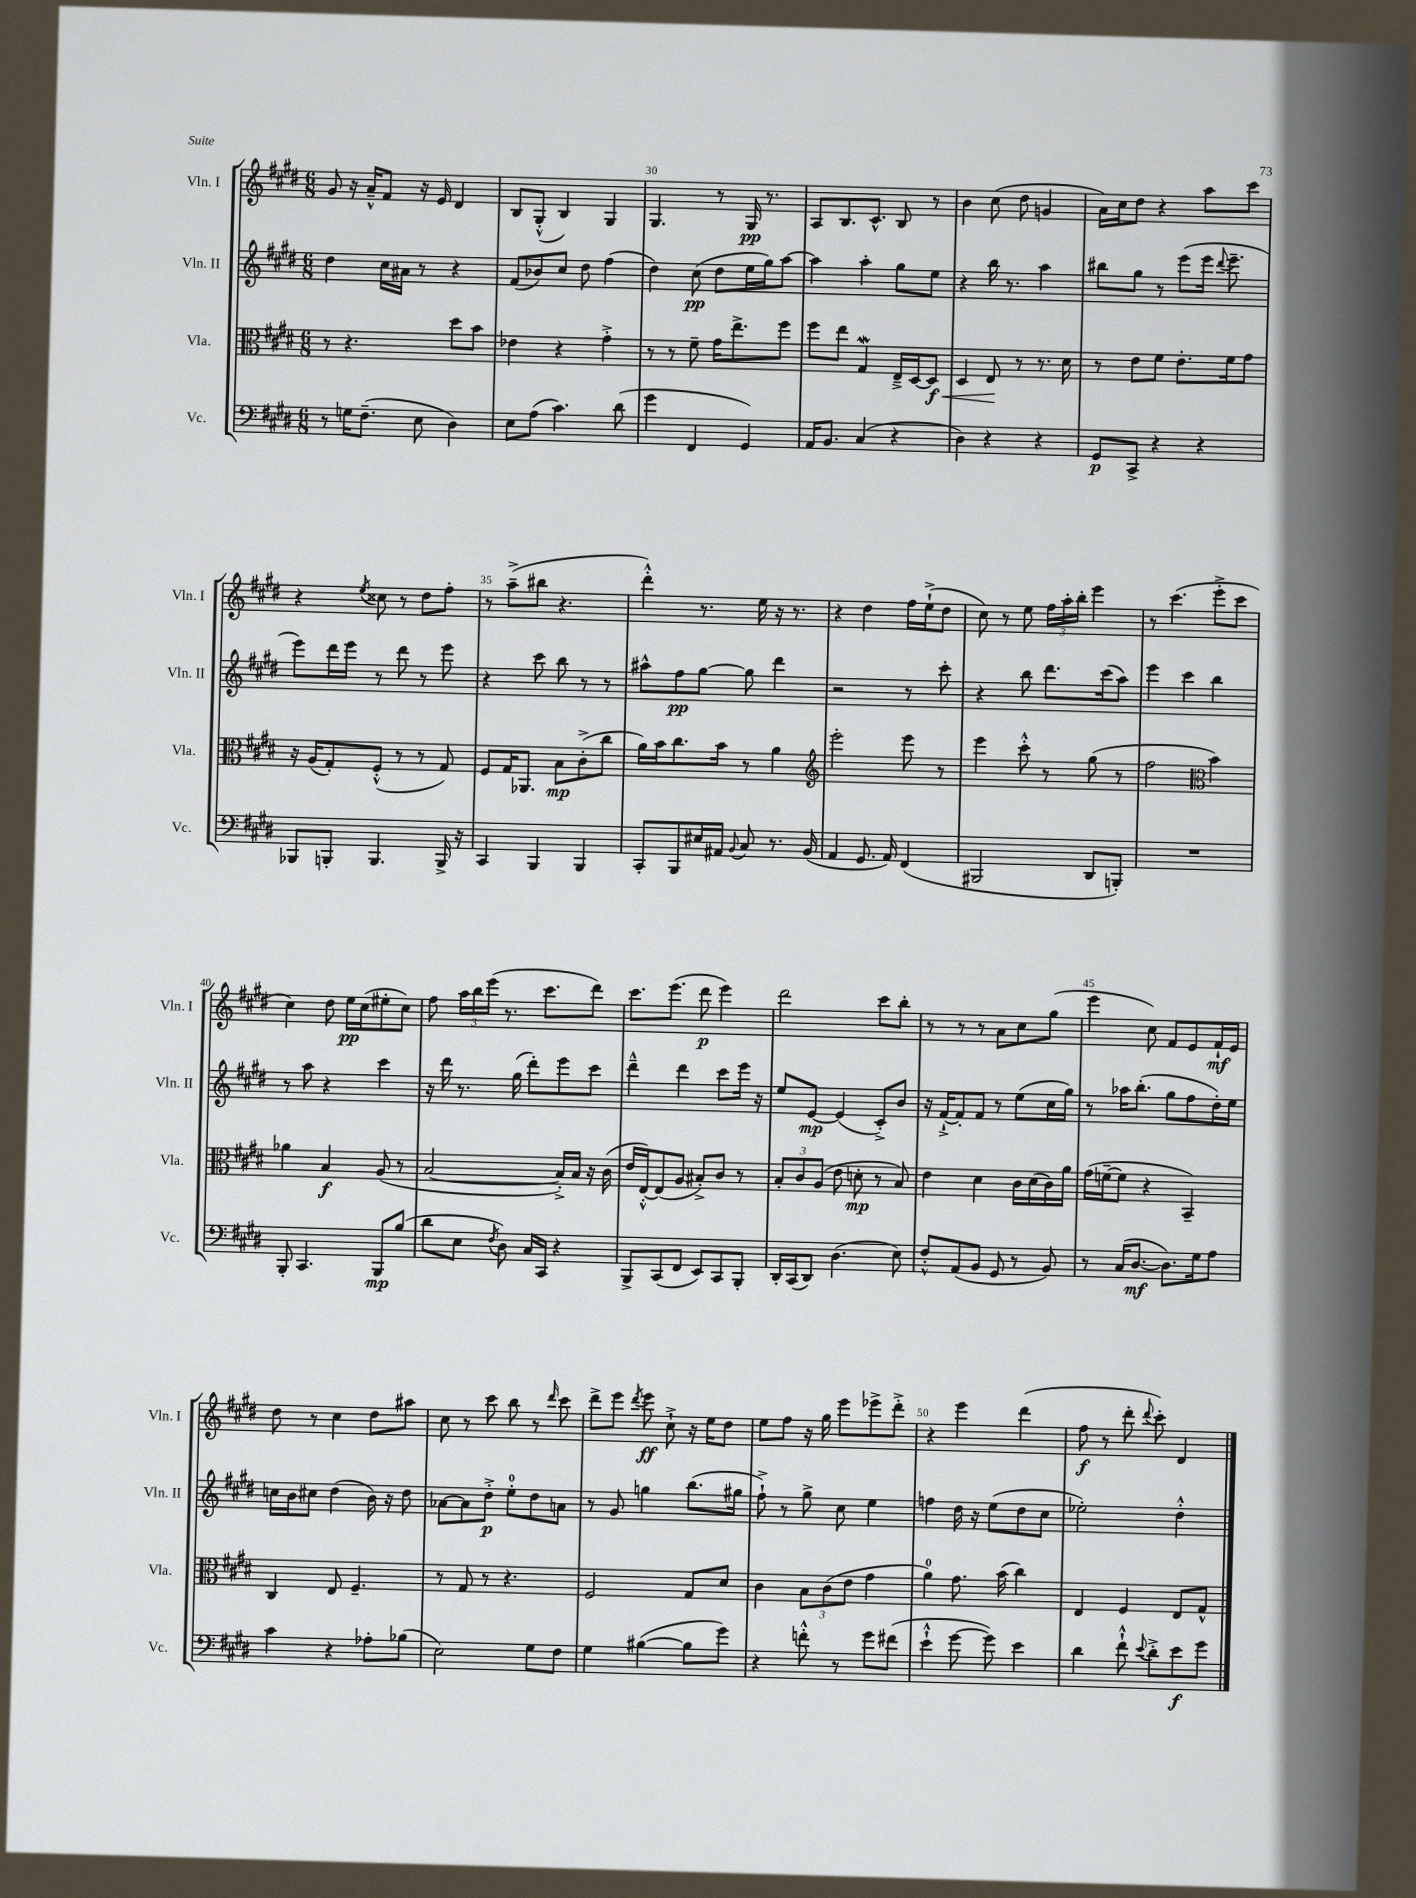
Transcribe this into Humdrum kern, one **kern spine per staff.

**kern	**kern	**kern	**kern
*staff4	*staff3	*staff2	*staff1
*clefF4	*clefC3	*clefG2	*clefG2
*k[f#c#g#d#]	*k[f#c#g#d#]	*k[f#c#g#d#]	*k[f#c#g#d#]
*M6/8	*M6/8	*M6/8	*M6/8
8r	8r	4dd#\	8g#/
16G\LK	4.r	.	16r
(8.F#~\J	.	.	16a~^^/LK
.	.	16cc#\LL	8f#/J
.	.	16a#\JJ	.
8E\	.	8r	16r
.	.	.	16e/
4D#\)	8dd#\L	4r	4d#/
.	8b\J	.	.
=	=	=	=
8E\L	4e-\	(8f#/L	8B/L
(8A\J	.	8b-/)	(8G#'^^/J
4.c#\)	4r	8cc#/J	4B/)
.	.	8dd#\	.
.	4g#'^\	(4ff#\	4G#/
(8d#\	.	.	.
=	=	=	=
4g#\	8r	4dd#\)	4.G#/
.	8r	.	.
4FF#/	8f#~\	(8cc#\	.
.	16g#\LK	8dd#\L	8r
.	8.ee^\	.	.
4GG#/)	.	16ee\L	16G#/
.	.	16gg#\J)	8.r
.	8ff#\J	[8aa\J	.
=	=	=	=
16AA/LK	8ff#\L	4aa\]	8A/L
8.BB/J	.	.	.
.	8ee\J	.	8.B/
(4C#/	4G#/	4aa'\	.
.	.	.	8.c#^^/J
4r	16E~^/LL	8gg#\L	8B/
.	[16D#/J	.	.
.	8D#/]J	8ee\J	8r
=	=	=	=
4D#\)	4D#/	4r	4b\
4r	8E/	16bb\	(8cc#\
.	.	8.r	.
.	8r	.	8dd#\
4r	8.r	4aa\	4g/
.	16d#\	.	.
=	=	=	=
8GG#/L	8r	8bb#\L	16a\LL)
.	.	.	16cc#\J
8CC#^/J	8e\L	8gg#\J	8dd#\J
4r	8f#\J	8r	4r
.	8.e'\L	(8eee\L	.
4r	.	16eee\Jk	8aa\L
.	.	8qqddd#/	.
.	16f#\k	8.eee~\	.
.	8g#\J	.	8ccc#\J
=	=	=	=
8BBB-/L	16r	8eee\L)	4r
.	(16A/LK	.	.
8BBB'/J	8G#'/)	16ddd#\L	.
.	.	16eee\JJ	.
.	.	.	8qee/
4.BBB/	(8F#'^^/J	8r	8cc##\
.	8r	8ddd#\	8r
.	8r	8r	8dd#\L
16BBB^/	8G#/)	8eee\	8ff#'\J
16r	.	.	.
=	=	=	=
4CC#/	8F#/L	4r	8r
.	16G#/K	.	(8aa~^\L
.	8.AA-/J	.	.
4BBB/	.	8ccc#\	8bb#\J
.	8B\L	8bb\	4.r
4BBB/	(8c#'^\	8r	.
.	8cc#\J	8r	.
=	=	=	=
8CC#'/L	16a\LL)	8aa#^^\L	4ddd#'^^\)
.	16b\J	.	.
8BBB/	8.cc#\	8ff#\	.
16E#/L	.	[8gg#\J	8.r
16AA#/JJ	16b\Jk	.	.
8qqBB/	.	.	.
8C#/	8r	8gg#\]	.
.	.	.	16ee\
8.r	4a\	4ddd#\	16r
.	.	.	8.r
(16BB/	.	.	.
=	=	=	=
*	*clefG2	*	*
4AA/	2eee'\	2r	4r
8.GG#/	.	.	4dd#\
16AA/)	.	.	.
(4FF#/	8eee\	8r	16ff#\LL
.	.	.	(16ee`^\J
.	8r	8ccc#'\	8dd#\J
=	=	=	=
2BBB#/	4eee\	4r	8cc#\)
.	.	.	8r
.	8ccc#'^^\	8bb\	8ee\
.	8r	8.ddd#\L	24ff#\LL
.	.	.	24aa'\
.	.	.	24bb'\JJ
8DD#/L	(8gg#\	.	4eee\
.	.	(16ccc#\k	.
8BBB'/J)	8r	8aa\J)	.
=	=	=	=
2.r	2ff#\	4eee\	8r
.	.	.	(4.ccc#\
.	.	4ccc#\	.
*	*clefC3	*	*
.	4b\)	4bb\	8eee'^\L
.	.	.	8ccc#\J
=	=	=	=
8BBB'/	4a-\	8r	4cc#\)
4.CC#/	.	8aa\	.
.	4B/	4r	8dd#\
.	.	.	16ee\LL
.	.	.	(16cc#\J
8BBB/L	(8A/	4ccc#\	8ee#'\
(8B/J	8r	.	8cc#\J)
=	=	=	=
8d#\L	[2B/	16r	8ff#\
.	.	16ddd#\	.
8E\J	.	8.r	24aa\LL
.	.	.	24bb\
.	.	.	(24eee\JJ
8qF#/	.	.	.
8D#\)	.	.	8.r
.	.	(16gg#\	.
16C#/LL	.	8ddd#'\L)	.
16CC#/JJ	.	.	8.ccc#\L
4r	16B'^/]LL)	8eee\	.
.	16B/JJ	.	.
.	16r	8ccc#\J	8ddd#\J)
.	(16c#\	.	.
=	=	=	=
8BBB^/L	16e/LL	4ddd#~^^\	8.ccc#\L
.	[16E'^^/J)	.	.
(8CC#/	(8E/]	.	.
.	.	.	(8.eee\J
8FF#/J	8A/J	4ddd#\	.
8EE/L)	8B#'^/L)	.	8ddd#\
8CC#/	8c#/J	8ccc#\L	4eee\)
8BBB'/J	8r	16eee\Jk	.
.	.	16r	.
=	=	=	=
16DD#'/LL	12B'/L	8ee/L	2ddd#\
(16CC#/J	.	.	.
.	12c#/	.	.
8DD#/J)	.	[8e/J	.
.	(12A/J	.	.
(4.D#\	8e\	(4e/]	.
.	8d'\	.	.
.	8r	8c#'^/L)	8ccc#\L
8E\)	8B/)	8b/J	8bb'\J
=	=	=	=
8F#'^^/L	4e\	16r	8r
.	.	[16f#`^/LK	.
(8AA/	.	8f#'/]	8r
8BB/J	4d#\	8f#/J	8r
8GG#/	.	8r	8a\L
8r	16c#\LL	(8ee\L	8cc#\
.	(16d#\	.	.
8BB/)	16c#\)	16cc#\L	(8gg#\J
.	16a\JJ	16gg#\JJ)	.
=	=	=	=
8r	(16g#\LL	8r	4eee\
.	[16f~\J	.	.
(16C#/LK	8f\]J	16aa-\LK	.
[8.D#/J	.	(8.bb'\J	.
.	4r	.	8cc#\)
8.D#\]L)	.	8gg#\L	8f#/L
.	4BB~/)	8ff#\	8e/
16G#\k	.	.	.
8A\J	.	16dd#'\L)	16f#`/L
.	.	16ee\JJ	16e/JJ
=	=	=	=
4c#\	4C#/	16cc\LL	8dd#\
.	.	16b\J	.
.	.	8cc#\J	8r
4r	8E/	(4dd#\	4cc#\
.	4.F#~/	.	.
8A-'\L	.	16b\)	8dd#\L
.	.	16r	.
(8B-\J	.	8dd#\	8aa#\J
=	=	=	=
2E\)	8r	[8a-\L	8cc#\
.	8G#/	8a-\]	8r
.	8r	8dd#'^\J	8ccc#\
.	4.r	8ee'\L	8bb\
8G#\L	.	8dd#\	8r
.	.	.	16qqddd#/
8F#\J	.	8a\J	8ccc#\
=	=	=	=
4G#\	2F#/	8r	8ddd#^\L
.	.	8g#/	8eee\J
.	.	.	8qddd#/
([4B#\	.	4gg\	8eee\
.	.	.	8cc#`^\
8B#\]L	8G#/L	(8.bb\L	16r
.	.	.	16ee\LK
8g#\J)	8d#/J	.	8dd#\J
.	.	16gg#\Jk	.
=	=	=	=
4r	4c#\	8ff#`^\)	8ee\L
.	.	8r	8ff#\J
8f'^^\	12B\L	8gg#^\	16r
.	.	.	16gg#\
.	(12c#\	.	.
8r	.	8cc#\	8eee\L
.	12e\J	.	.
8g#\L	4g#\	4ee\	8eee-^\
(8f#\J	.	.	8ddd#'^\J
=	=	=	=
4e`^^\	4a\)	4ff\	4r
[8g#\	8.g#\	16dd#\	4eee\
.	.	16r	.
8g#\])	.	(8ee\L	.
.	(16b\	.	.
4e\	4cc#\)	8dd#\	(4ddd#\
.	.	8cc#\J	.
=	=	=	=
4d#\	4E/	2ee-'\)	8ff#\
.	.	.	8r
8f#`^^\	4F#/	.	8ddd#'\
8qqe/	.	.	8qqddd#/
8d#'^\L	.	.	8ccc#'\)
8e\	8E/L	4dd#'^^\	4d#/
8g#\J	8G#^^/J	.	.
==	==	==	==
*-	*-	*-	*-
